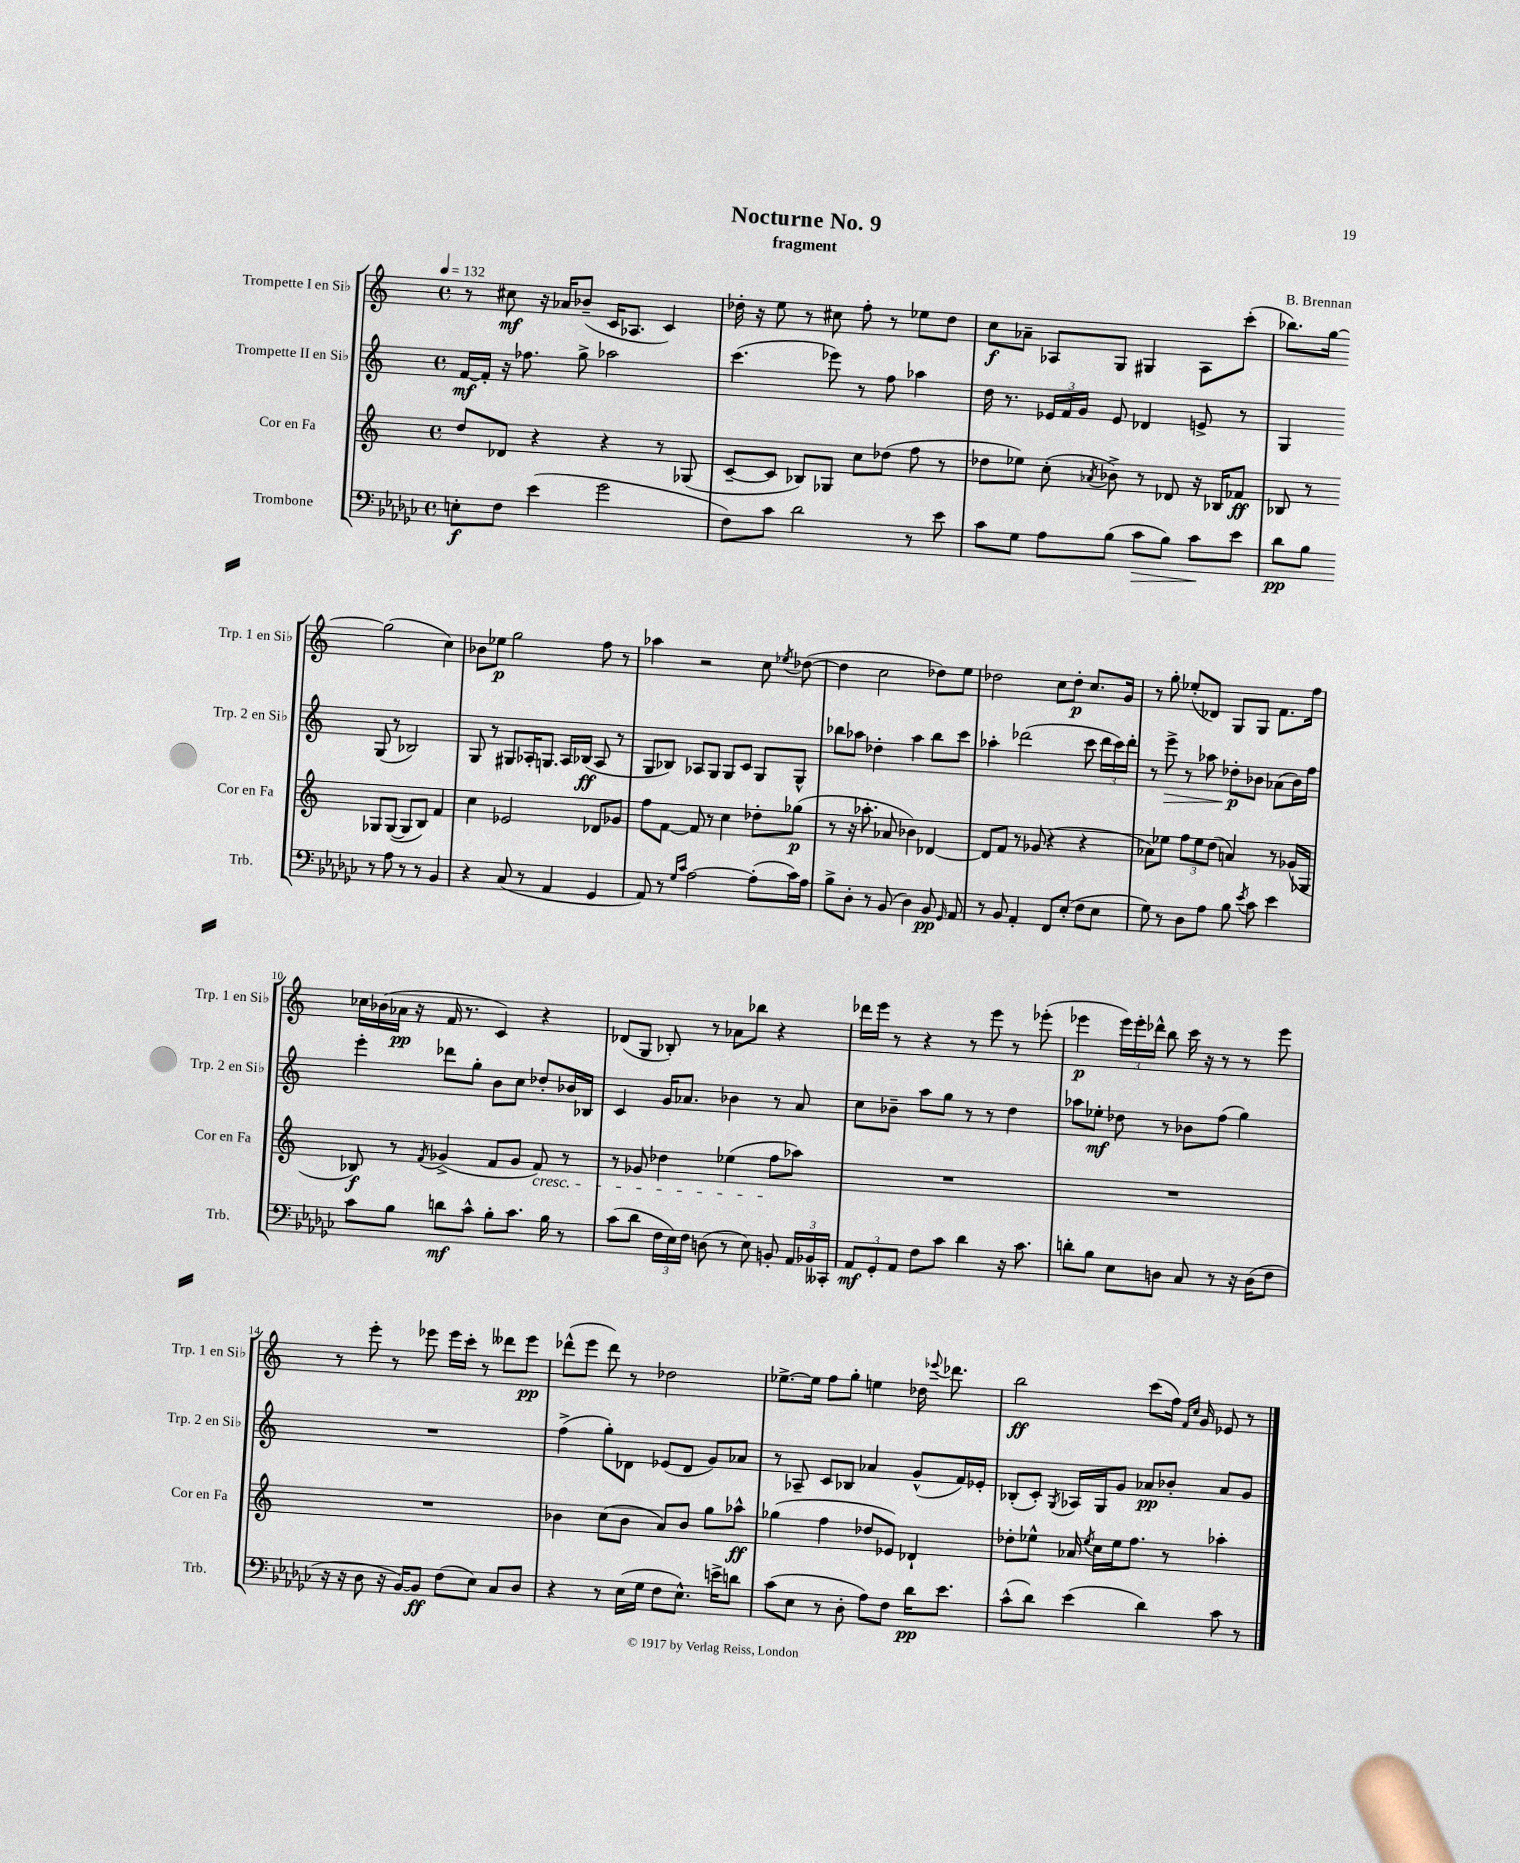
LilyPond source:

\header { title = "Nocturne No. 9" composer = "B. Brennan" subtitle = "fragment" }
<<
\new StaffGroup <<
\new Staff = "s0" \with { instrumentName = "Trompette I en Sib" shortInstrumentName = "Trp. 1 en Sib" } {
    \clef treble \key c \major \defaultTimeSignature \time 4/4 \tempo 4 = 132
    \autoBeamOff r8 cis''8\mf r16 aes'16[ bes'8]--( c'16[ aes8.] c'4) |
    des''16-. r16 e''8 r8 cis''8 f''8-. r8 ees''8[ des''8] |
    c''8[\f aes'8]-- aes8[ g8] gis4 aes8[ c'''8]-.( |
    bes''8.[) g''16]~ g''2( c''4) |
    bes'8[ ees''8]\p g''2 f''8 r8 |
    aes''4 r2 c''8 \acciaccatura { ees''8 } des''8~( |
    des''4 c''2 des''8[) e''8] |
    des''2 c''8[ des''8]-.\p c''8.[ g'16] |
    r8 g''8-. ees''8[-.( des'8]) g8[ g8] f'8.[ f''16] |
    ces''16[ bes'16( aes'16]\pp r16 f'16 r8. c'4) r4 |
    des'8[( g8] bes8-.) r8 aes'8[ bes''8] r4 |
    des'''16[ e'''16] r8 r4 r8 e'''8 r8 ees'''8-.( |
    ees'''4\p \tuplet 3/2 { ees'''16[) ees'''16-. des'''16]-^ } b''8 c'''16 r16 r8 r8 ees'''8 |
    r8 e'''8-. r8 ees'''8 ees'''16[ c'''16]-. r8 deses'''8[ ees'''8]\pp |
    des'''8[-^( e'''8] des'''8) r8 des''2 |
    ees''8.[~-> ees''16] f''8[ g''8]-. e''4 des''16 \appoggiatura { ees'''8 } des'''8. |
    b''2\ff c'''8[( f''16]) \grace { f'16[ c''16] } g'16 ees'8 r8 \bar "|." |
}
\new Staff = "s1" \with { instrumentName = "Trompette II en Sib" shortInstrumentName = "Trp. 2 en Sib" } {
    \clef treble \key c \major \defaultTimeSignature \time 4/4
    \autoBeamOff f'16[~\mf f'16]-. r16 fes''8. g''8-> aes''2 |
    c'''4.( ees'''8) r8 f''8 aes''4 |
    d''16 r8. \tuplet 3/2 { ees'16[ f'16 g'16] } ees'8 des'4 e'8-> r8 |
    g4 g8( r8 bes2) |
    g8 r8 gis8[ aes16-. g8.] aes16[ bes16]\ff( aes8 r8 |
    g8[ bes8]) aes8[ g8] g8[ c'8] g8[ g8]-^ |
    bes''8[ aes''8] des''4-. aes''4 bes''8[ c'''8] |
    aes''4-. des'''2( c'''8 \tuplet 3/2 { des'''16[ c'''16) des'''16]-. } |
    r8 e'''8->\> r8 aes''8 des''8[-.\p\! bes'8] aes'8[( bes'16) f''16] |
    e'''4-. des'''8[ g''8]-. b'8[ c''8] des''8[-. bes'16 bes16] |
    c'4 g'16[ aes'8.] bes'4 r8 aes'8 |
    c''8[ bes'8]-- a''8[ g''8] r8 r8 d''4 |
    aes''8[ ees''8]-.\mf des''8 r8 bes'8[ f''8]( g''4) |
    R1 |
    f''4->( g''8[-.) des'8] ees'8[( des'8] g'8[) aes'8] |
    r8 aes8-- c'8[ bes8] aes'4 g'8[-^( f'16) ees'16]-. |
    bes8[-.( c'8]-.) \acciaccatura { g8 } aes16[ g16 g'8] aes'8[\pp bes'8]-. aes'8[ g'8] \bar "|." |
}
\new Staff = "s2" \with { instrumentName = "Cor en Fa" shortInstrumentName = "Cor en Fa" } {
    \clef treble \key c \major \defaultTimeSignature \time 4/4
    \autoBeamOff d''8[ des'8] r4 r4 r8 ges8( |
    c'8[~-- c'8] bes8[) ges8] c''8[ des''8]( f''8 r8 |
    des''8[ ees''8]) c''8-.( \acciaccatura { aes'8 } bes'8->) r8 des'8 r16 bes16[ fes'8]\ff |
    bes8 r8 ges8[ ges8]~( ges8[ bes8]) f'4 |
    c''4 ees'2 des'8[ ges'8] |
    f''8[ f'8]~ f'8 r8 c''4 des''8[-. ges''8]\p( |
    r8 r16 aes''8.-. aes'8 bes'4) des'4~ |
    des'8[ f'8] r8 ges'8( r4 r4 |
    aes'8[) ees''8] \tuplet 3/2 { f''8[ ees''8 d''8]( } a'4) r8 ges'16[( ges16] |
    bes8\f) r8 \acciaccatura { f'8 } ges'4->( f'8[ ges'8] f'8\cresc) r8 |
    r8 ges'8 des''4 ees''4( f''8[\! aes''8]) |
    R1 |
    R1 |
    R1 |
    bes'4 c''8[( bes'8] a'8[) bes'8] g''8[ aes''8]-^\ff |
    ges''4( f''4 des''8[ ees'8]) des'4-! |
    des''8[-. ees''8]-^ aes'16 \acciaccatura { ees''8 } c''16[ ees''16 f''8.] r8 aes''4-. \bar "|." |
}
\new Staff = "s3" \with { instrumentName = "Trombone" shortInstrumentName = "Trb." } {
    \clef bass \key ges \major \defaultTimeSignature \time 4/4
    \autoBeamOff e8[-.\f f8] ees'4( ges'2 |
    f8[) ces'8] des'2 r8 ees'8 |
    ces'8[ ges8] aes8[ bes8]( ces'8[\> bes8]) ces'8[\! ees'8] |
    des'8[\pp bes8] r8 aes8 r8 r8 bes,4 |
    r4 ces8( r8 aes,4 ges,4 |
    aes,8) r8 \grace { ges16[ ces'16] } aes2~ aes8[-.( ces'16) aes16] |
    bes8[-> des8]-. r8 bes,8( des4) bes,8\pp \grace { ges,16 } aes,8 |
    r8 bes,8 aes,4-. f,8[ ees8]-.( f8[ ees8] |
    ges8) r8 des8[ aes8] bes8 \acciaccatura { ees'8 } ces'8 ees'4 |
    ces'8[ bes8] d'8[\mf ces'8]-^ bes8[-. ces'8.] bes16 r8 |
    ces'8[( des'8] \tuplet 3/2 { f16[ ees16) f16] } d8( r8 ees8) b,8-. \tuplet 3/2 { aes,16[ bes,16 ceses,16]-. } |
    \tuplet 3/2 { aes,8[\mf ges,8-. aes,8] } f8[ ces'8] des'4 r16 ces'8. |
    d'8[-. bes8] ees8[ d8] ces8 r8 r16 d16[( f8] |
    r16 r16 des8 r16 bes,16[~) bes,8]\ff f8[( ees8]) ces8[ des8] |
    r4 r8 ees16[( ges16] f8[ ees8.]-^) e'16[-> d'8] |
    ces'8[( ees8] r8 des8-. aes8[) f8] des'16[\pp ees'8.] |
    ces'8[-^( des'8]) ees'4( des'4) ces'8 r8 \bar "|." |
}
>>
>>
